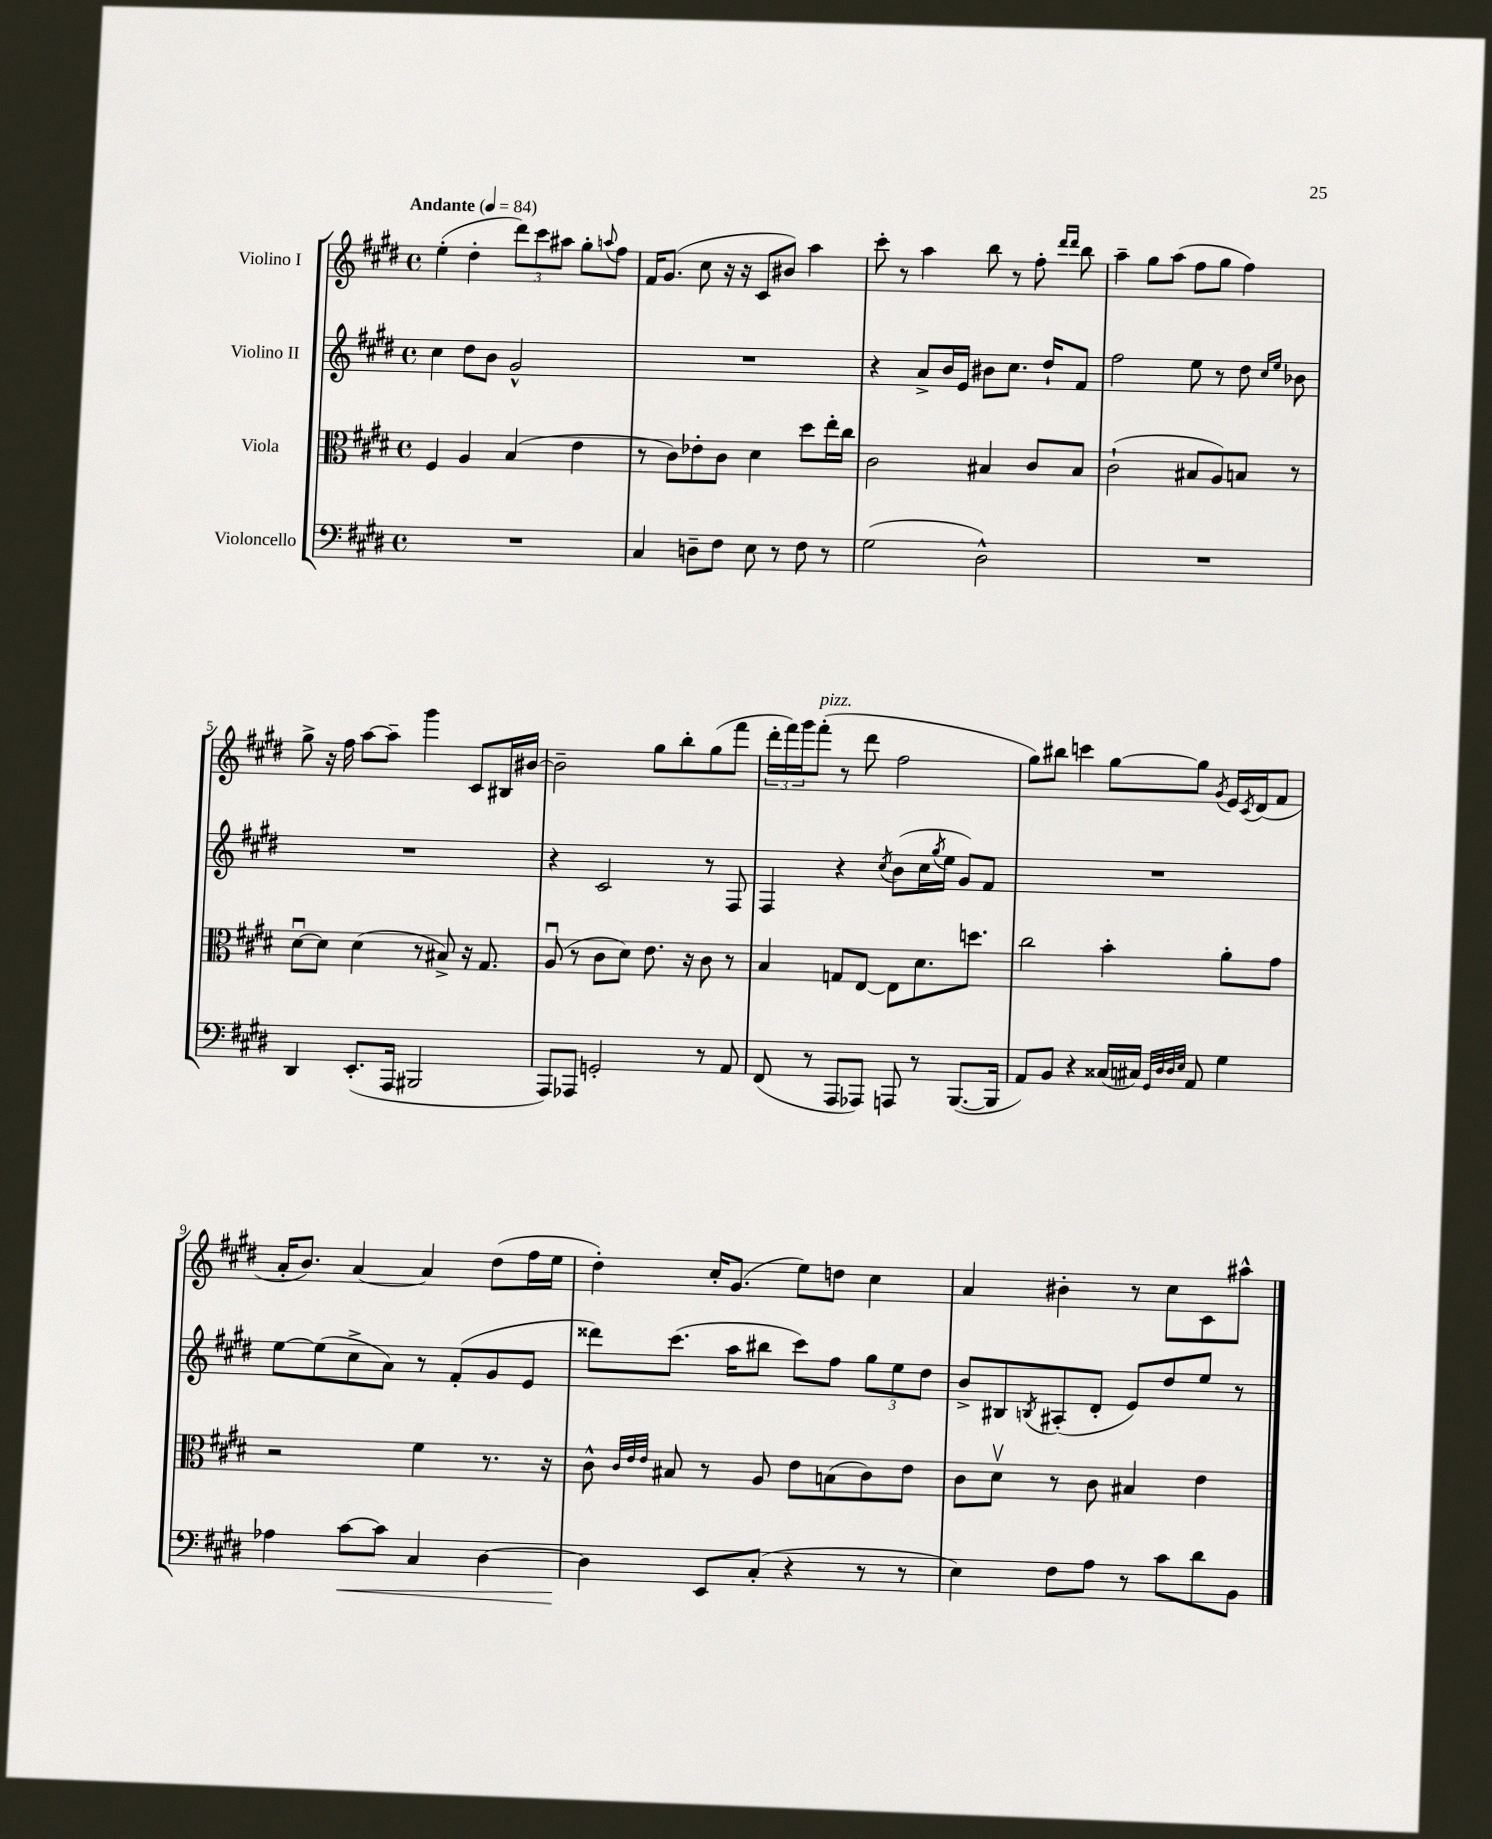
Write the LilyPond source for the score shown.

<<
\new StaffGroup <<
\new Staff = "s0" \with { instrumentName = "Violino I" } {
    \clef treble \key e \major \defaultTimeSignature \time 4/4 \tempo "Andante" 4 = 84
    e''4-.( dis''4-. \tuplet 3/2 { dis'''8) cis'''8 ais''8 } gis''8-. \appoggiatura { a''8 } fis''8 |
    fis'16 gis'8.( cis''8 r16 r16 cis'8 bis'8) a''4 |
    cis'''8-. r8 a''4 b''8 r8 fis''8-. \grace { dis'''16 dis'''16 } b''8 |
    a''4-- gis''8 a''8( fis''8 gis''8 fis''4) |
    gis''8-> r16 fis''16 a''8~ a''8-- gis'''4 cis'8 bis16 bis'16~ |
    bis'2-- gis''8 b''8-. gis''8( fis'''8 |
    \tuplet 3/2 { dis'''16-. fis'''16) gis'''16 } fis'''8-.^\markup { \italic "pizz." }( r8 dis'''8 fis''2 |
    gis''8) bis''8 c'''4 gis''8~ gis''8 \acciaccatura { gis'8 } e'16 \acciaccatura { cis'8 } dis'16( fis'8 |
    a'16-. b'8.) a'4~ a'4 dis''8( fis''16 e''16 |
    dis''4-.) cis''16-. gis'8.( e''8) d''8 cis''4 |
    a'4 bis'4-. r8 cis''8 cis'8 ais''8-^ \bar "|." |
}
\new Staff = "s1" \with { instrumentName = "Violino II" } {
    \clef treble \key e \major \defaultTimeSignature \time 4/4
    cis''4 dis''8 b'8 gis'2-^ |
    R1 |
    r4 a'8-> b'16 e'16 bis'8 cis''8. dis''16-! fis'8 |
    fis''2 e''8 r8 dis''8 \grace { cis''16 e''16 } bes'8 |
    R1 |
    r4 cis'2 r8 fis8 |
    fis4 r4 \acciaccatura { cis''8 } b'8( cis''16 \acciaccatura { gis''8 } e''16 gis'8) fis'8 |
    R1 |
    e''8~ e''8( cis''8-> a'8) r8 fis'8-.( gis'8 e'8 |
    disis'''8) cis'''8.( a''16 bis''8 cis'''8) fis''8 \tuplet 3/2 { gis''8 e''8 dis''8 } |
    b'8-> bis8 \acciaccatura { b8 } ais8-.( dis'8-. e'8) dis''8 e''8 r8 \bar "|." |
}
\new Staff = "s2" \with { instrumentName = "Viola" } {
    \clef alto \key e \major \defaultTimeSignature \time 4/4
    fis4 a4 b4( e'4 |
    r8 cis'8) ees'8-. cis'8 dis'4 dis''8 e''16-. cis''16 |
    cis'2 bis4 cis'8 bis8 |
    cis'2-!( bis8 a8) b8 r8 |
    dis'8~\downbow dis'8 dis'4( r8 bis8->) r16 gis8. |
    a8\downbow( r8 cis'8 dis'8) e'8. r16 cis'8 r8 |
    b4 g8 e8~ e8 dis'8. d''8. |
    cis''2 b'4-. a'8-. gis'8 |
    r2 fis'4 r8. r16 |
    cis'8-^ \grace { cis'32 e'32 e'32 } bis8 r8 a8 e'8 b8( cis'8) e'8 |
    cis'8 dis'8\upbow r8 cis'8 bis4 e'4 \bar "|." |
}
\new Staff = "s3" \with { instrumentName = "Violoncello" } {
    \clef bass \key e \major \defaultTimeSignature \time 4/4
    R1 |
    cis4 d8-- fis8 e8 r8 fis8 r8 |
    gis2( dis2-^) |
    R1 |
    dis,4 e,8.-.( a,,16 bis,,2 |
    a,,8) aes,,8 g,2-. r8 a,8 |
    fis,8( r8 a,,8 aes,,8) a,,8 r8 b,,8.~( b,,16 |
    a,8) b,8 r4 cisis16( cis16) \grace { gis,32 dis32 dis32 e32 } a,8 gis4 |
    aes4 cis'8~\< cis'8 cis4 dis4~ |
    dis4\! e,8 cis8-.( r4 r8 r8 |
    e4) fis8 a8 r8 cis'8 dis'8 b,8 \bar "|." |
}
>>
>>
